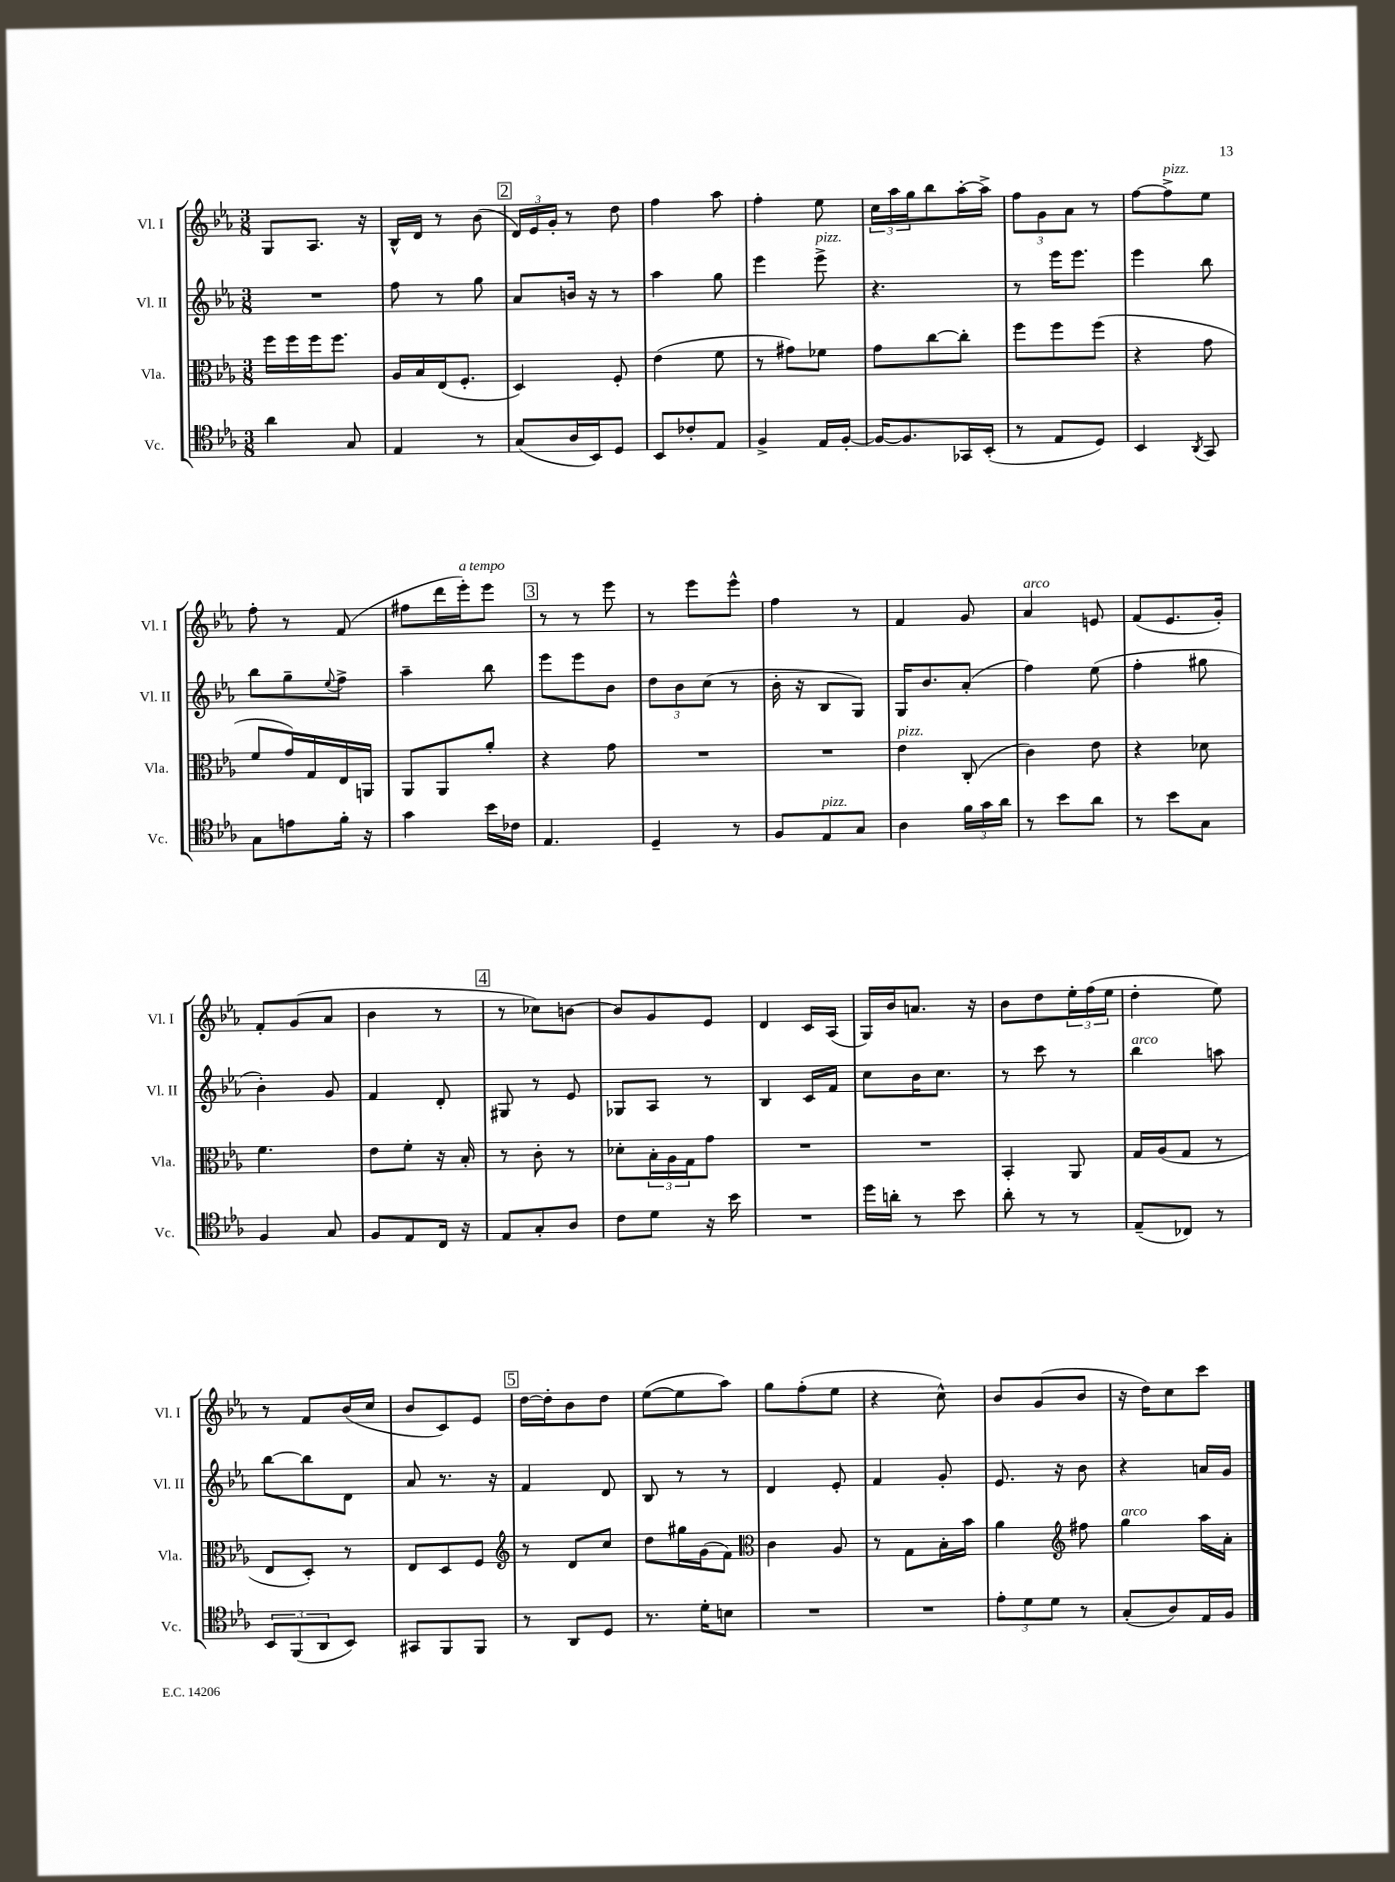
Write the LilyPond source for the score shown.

<<
\new StaffGroup <<
\new Staff = "s0" \with { instrumentName = "Vl. I" shortInstrumentName = "Vl. I" } {
    \clef treble \key ees \major \numericTimeSignature \time 3/8
    g8 aes8. r16 |
    bes16-^ d'16 r8 bes'8( |
    \mark \markup { \box "2" } \tuplet 3/2 { d'16) ees'16 g'16-. } r8 d''8 |
    f''4 aes''8 |
    f''4-. ees''8 |
    \tuplet 3/2 { c''16 aes''16 g''16 } bes''8 aes''16~-. aes''16-> |
    \tuplet 3/2 { f''8 g'8 aes'8 } r8 |
    f''8~ f''8->^\markup { \italic "pizz." } ees''8 |
    f''8-. r8 f'8( |
    fis''8 d'''16 ees'''16-.^\markup { \italic "a tempo" }) ees'''8 |
    \mark \markup { \box "3" } r8 r8 ees'''8 |
    r8 ees'''8 ees'''8-^ |
    f''4 r8 |
    f'4 g'8 |
    aes'4^\markup { \italic "arco" } e'8 |
    f'8( ees'8. g'16-.) |
    f'8-. g'8( aes'8 |
    bes'4 r8 |
    \mark \markup { \box "4" } r8 ces''8) b'8~ |
    b'8 g'8 ees'8 |
    d'4 c'16 aes16( |
    g16) bes'16 a'8. r16 |
    bes'8 d''8 \tuplet 3/2 { ees''16-. f''16( ees''16 } |
    d''4-. ees''8) |
    r8 f'8 bes'16( c''16 |
    bes'8 c'8) ees'8 |
    \mark \markup { \box "5" } d''16~ d''16-. bes'8 d''8 |
    ees''8~( ees''8 aes''8) |
    g''8 f''8-.( ees''8 |
    r4 c''8-^) |
    bes'8 g'8( bes'8 |
    r16 d''16) c''8 c'''8 \bar "|." |
}
\new Staff = "s1" \with { instrumentName = "Vl. II" shortInstrumentName = "Vl. II" } {
    \clef treble \key ees \major \numericTimeSignature \time 3/8
    R4. |
    f''8 r8 g''8 |
    \mark \markup { \box "2" } aes'8 b'16 r16 r8 |
    aes''4 g''8 |
    ees'''4 ees'''8->^\markup { \italic "pizz." } |
    r4. |
    r8 ees'''16 ees'''8. |
    ees'''4 bes''8 |
    bes''8 g''8-- \appoggiatura { ees''8 } f''8-> |
    aes''4-- bes''8 |
    \mark \markup { \box "3" } ees'''8 ees'''8 bes'8 |
    \tuplet 3/2 { d''8 bes'8 c''8( } r8 |
    bes'16-. r16 bes8 g8) |
    g16 bes'8. aes'8-.( |
    f''4) ees''8( |
    f''4-. gis''8 |
    bes'4-.) g'8 |
    f'4 d'8-. |
    \mark \markup { \box "4" } gis8 r8 ees'8 |
    ges8 aes8 r8 |
    bes4 c'16 f'16 |
    c''8 bes'16 c''8. |
    r8 c'''8 r8 |
    bes''4^\markup { \italic "arco" } a''8 |
    bes''8~ bes''8 d'8 |
    aes'8 r8. r16 |
    \mark \markup { \box "5" } f'4 d'8 |
    bes8 r8 r8 |
    d'4 ees'8-. |
    f'4 g'8-. |
    ees'8. r16 bes'8 |
    r4 a'16 g'16 \bar "|." |
}
\new Staff = "s2" \with { instrumentName = "Vla." shortInstrumentName = "Vla." } {
    \clef alto \key ees \major \numericTimeSignature \time 3/8
    f''16 f''16 f''16 f''8. |
    aes16 bes16 ees16( f8.-. |
    \mark \markup { \box "2" } d4) f8-. |
    ees'4( f'8 |
    r8 gis'8) fes'8 |
    g'8 c''8~ c''8-. |
    f''8 f''8 f''8( |
    r4 g'8 |
    f'8 g'16) g16 ees16 a,16 |
    aes,8 aes,8 aes'8-. |
    \mark \markup { \box "3" } r4 g'8 |
    R4. |
    R4. |
    ees'4^\markup { \italic "pizz." } c8-.( |
    c'4) ees'8 |
    r4 des'8 |
    f'4. |
    ees'8 f'8-. r16 bes16-. |
    \mark \markup { \box "4" } r8 c'8-. r8 |
    des'8-. \tuplet 3/2 { bes16-. aes16 g16 } g'8 |
    R4. |
    R4. |
    bes,4-. aes,8 |
    g16 aes16( g8 r8 |
    ees8 d8-.) r8 |
    ees8 d8 f8 |
    \mark \markup { \box "5" } \clef treble r8 d'8 c''8 |
    d''8 gis''16 g'16( f'8) |
    \clef alto c'4 aes8 |
    r8 g8 bes16-. bes'16 |
    aes'4 \clef treble fis''8 |
    g''4^\markup { \italic "arco" } aes''16 aes'16-. \bar "|." |
}
\new Staff = "s3" \with { instrumentName = "Vc." shortInstrumentName = "Vc." } {
    \clef tenor \key ees \major \numericTimeSignature \time 3/8
    aes'4 g8 |
    ees4 r8 |
    \mark \markup { \box "2" } g8( aes16 bes,16) d8 |
    bes,8 ces'8-. ees8 |
    f4-> ees16 f16~-. |
    f16~ f8. ges,16 bes,16-.( |
    r8 ees8 d8) |
    bes,4 \acciaccatura { aes,8 } g,8 |
    g8 e'8 f'16-. r16 |
    g'4 bes'16 ces'16 |
    \mark \markup { \box "3" } ees4. |
    d4-- r8 |
    f8 ees8^\markup { \italic "pizz." } g8 |
    aes4 \tuplet 3/2 { f'16 g'16 aes'16 } |
    r8 bes'8 aes'8 |
    r8 bes'8 g8 |
    f4 g8 |
    f8 ees8 c16 r16 |
    \mark \markup { \box "4" } ees8 g8-. aes8 |
    c'8 d'8 r16 bes'16 |
    R4. |
    d''16 a'16-. r8 bes'8 |
    aes'8-. r8 r8 |
    ees8--( ces8) r8 |
    \tuplet 3/2 { bes,8 f,8( aes,8 } bes,8) |
    gis,8 f,8 f,8 |
    \mark \markup { \box "5" } r8 aes,8 d8 |
    r8. d'16-. b8 |
    R4. |
    R4. |
    \tuplet 3/2 { ees'8-. d'8 d'8 } r8 |
    g8-.( aes8) ees16 f16 \bar "|." |
}
>>
>>
\layout { \context { \Score \remove "Bar_number_engraver" } }
